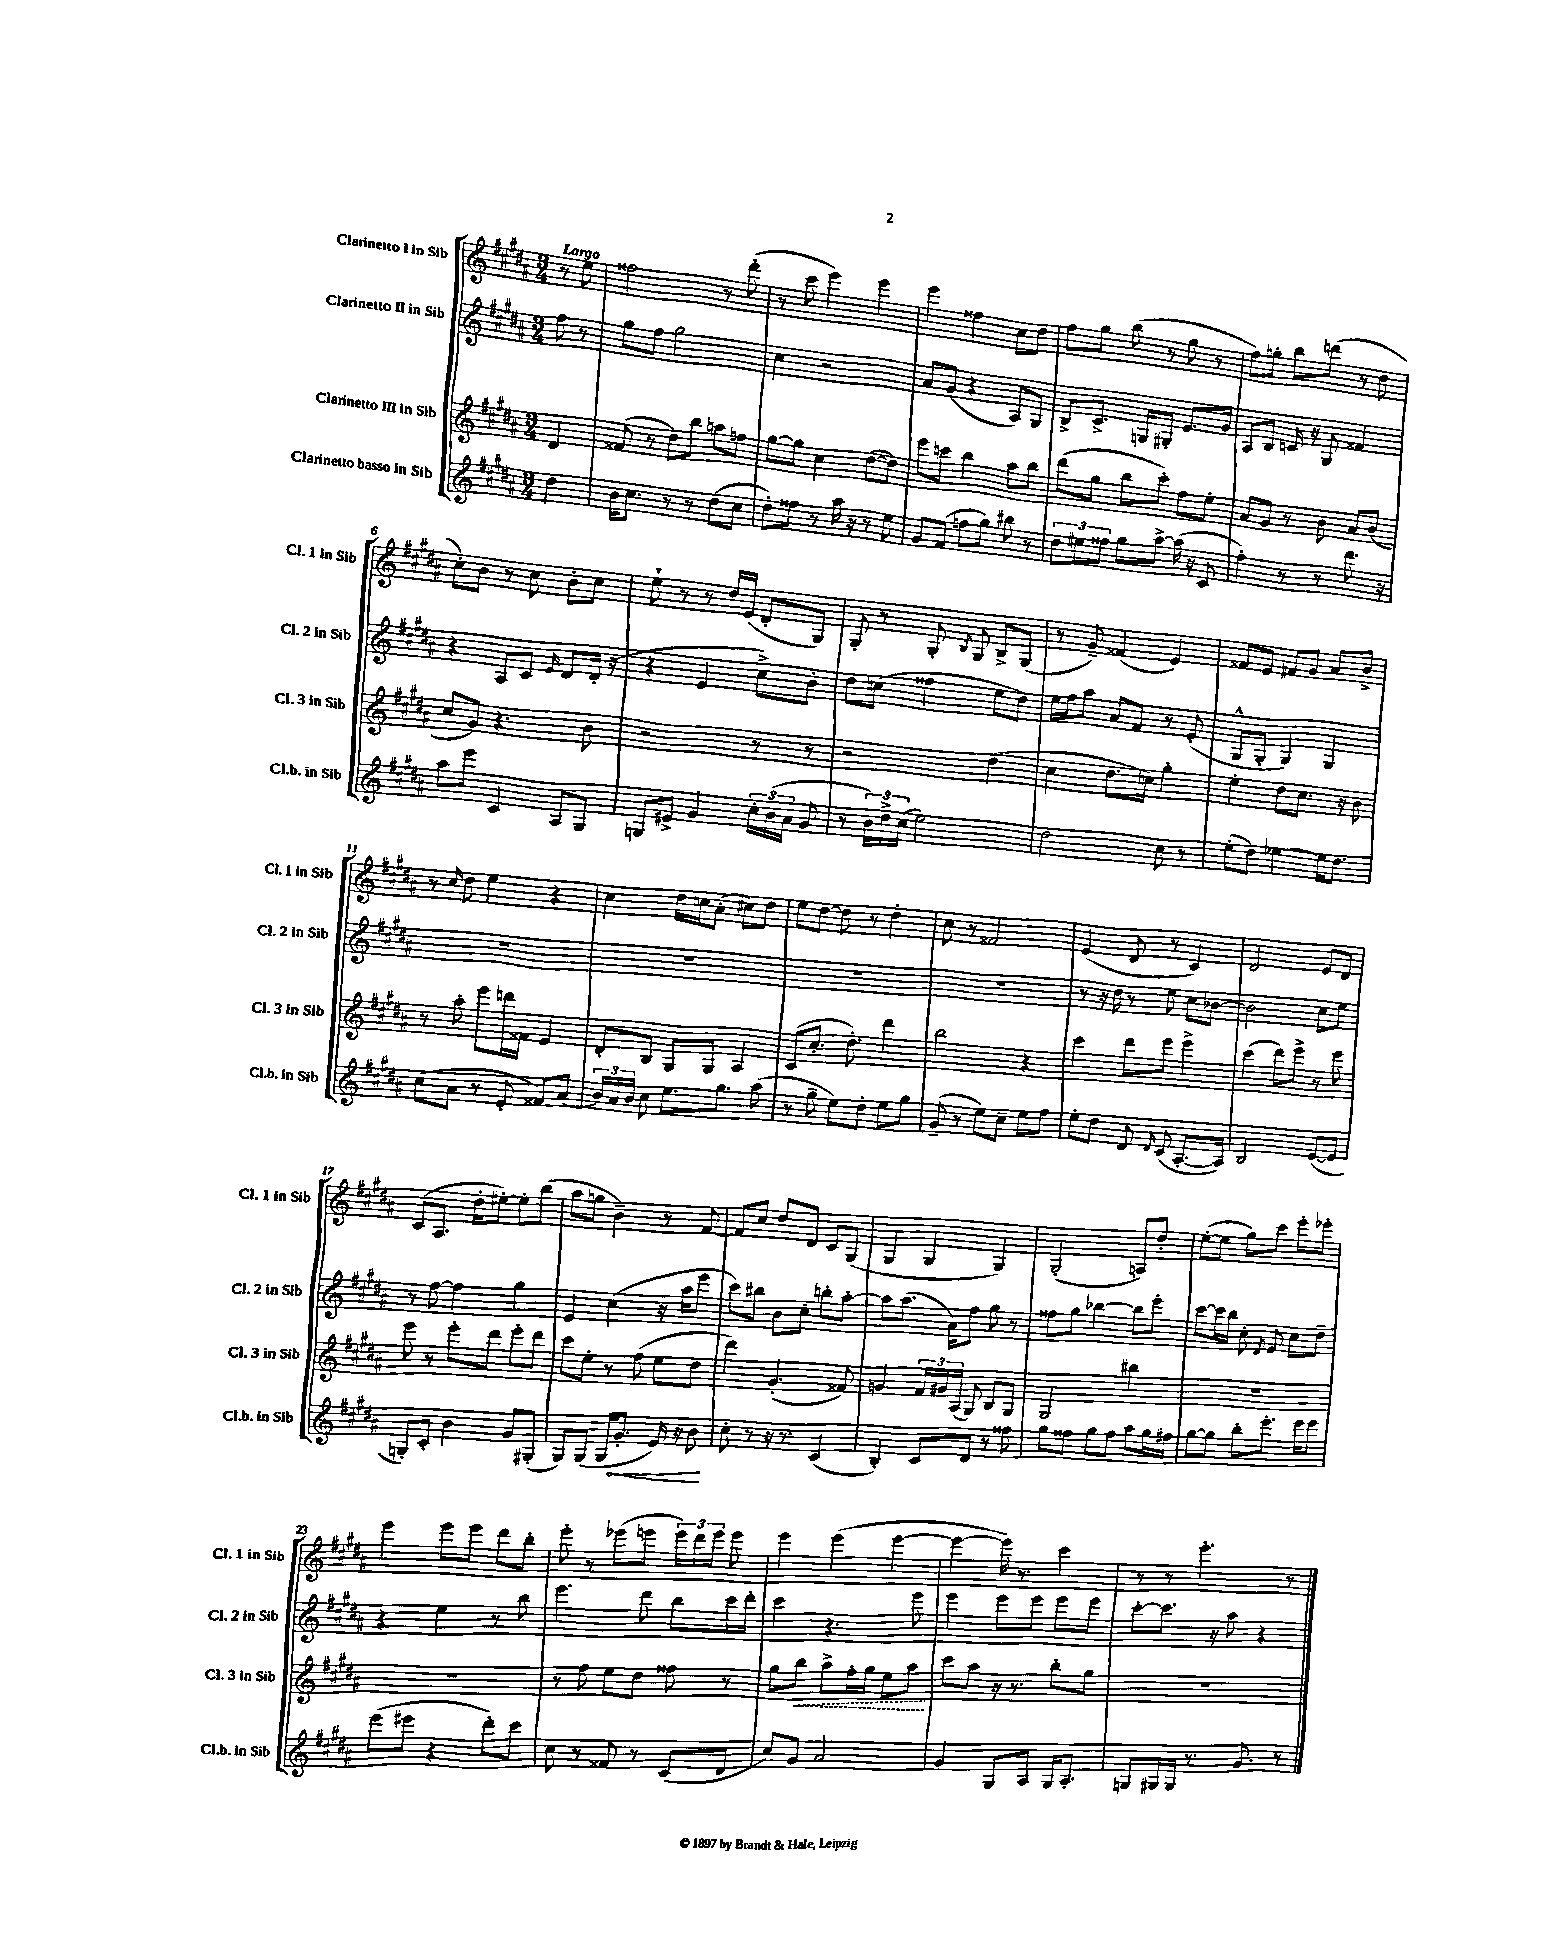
<<
\new StaffGroup <<
\new Staff = "s0" \with { instrumentName = "Clarinetto I in Sib" shortInstrumentName = "Cl. 1 in Sib" } {
    \clef treble \key b \major \numericTimeSignature \time 3/4 \partial 4 \tempo "Largo"
    \autoBeamOff r8 e''8 |
    fisis''2 r8 dis'''8-.( |
    r8 cis'''8 e'''4) e'''4 |
    e'''4 fisis''4 cis''8[ dis''8] |
    fis''8[ gis''8] b''8( r8 gis''8 r8 |
    fis''8[) g''8]-. b''8[ d'''8]( r8 dis''8 |
    cis''8[-.) b'8] r8 cis''8 b'8[-. cis''8] |
    e''8-! r8 r8 dis''16[ e'16]( dis'8[-. gis8]) |
    gis8-. r8 gis8-. \acciaccatura { b8 } gis8 b8[-> gis8]( |
    r8 gis'8--) fisis'4( e'4) |
    fisis'8[ e'8] fis'8[ gis'8] ais'8[ b'8]-> |
    r8 \grace { cis''16 } dis''8 e''4 r4 |
    cis''4 dis''16[ c''16 ais'8]-.( cis''8[) dis''8] |
    e''8[ dis''8]~ dis''8 r8 dis''4-. |
    cis''8 r8 fisis'2 |
    e'4( dis'8 r8 cis'4) |
    dis'2 e'8[ dis'8] |
    cis'8[( ais8.] dis''16[-. eis''8]~-.) eis''8[-. b''8]( |
    ais''8[ g''8] b'4--) r8 fis'8~ |
    fis'8[ cis''8] dis''8[ dis'8] cis'8[ gis8]( |
    gis4 gis4 gis4) |
    gis2-.( a8[) dis''8]-. |
    e''8[~-.( e''8] gis''8[) cis'''8] e'''8[-. ees'''8]-. |
    e'''4 e'''8[ e'''8] dis'''8[ b''8]-. |
    e'''8-. r8 ees'''8[( e'''8] \tuplet 3/2 { e'''16[) dis'''16 e'''16] } e'''8 |
    e'''4 e'''4( e'''4~ |
    e'''4~ e'''16) r8. cis'''4 |
    r8 r8 e'''4.-. r8 \bar "|." |
}
\new Staff = "s1" \with { instrumentName = "Clarinetto II in Sib" shortInstrumentName = "Cl. 2 in Sib" } {
    \clef treble \key b \major \numericTimeSignature \time 3/4 \partial 4
    \autoBeamOff fis''8 r8 |
    gis''8[ fis''8] gis''2 |
    cis''4 r2 |
    ais'8[ gis'8]( r4 ais8[) gis8] |
    b8[-> cis'8.]-> g16[ gis8]-. e'8.[ gis'16] |
    ais8[ b8] c'16 r16 gis8 fisis'4 |
    r4 ais8[ cis'8] \grace { e'16 } dis'8[ dis'16]-.( r16 |
    r4 e'4 cis''8[->) b'8]-. |
    dis''8[ c''8]( fisis''4 e''8[ dis''8]) |
    e''16[ fis''16 ais''8] ais'8[ fis'8] r8 e'8-.( |
    gis8[-^ gis8]-. gis4) gis4 |
    R2. |
    R2. |
    R2. |
    R2. |
    r8 r16 dis''16 r8 e''8 cis''8[ bes'8]~ |
    bes'2 cis''8[ e''8] |
    r8 fis''8~ fis''4 gis''4 |
    e'4 cis''4( r16 ais''16[ e'''8] |
    cis'''8[) bis''8] b'8[ cis''8]-. b''8[-. ais''8]~-. |
    ais''8[ ais''8.]( ais'16[) fis''8] gis''8 r8 |
    fisis''8[ gis''8] bes''4~ bes''8[ e'''8]-. |
    cis'''8[~ cis'''16 b''16] cis''8-. \acciaccatura { dis'8 } e'8 cis''8[ dis''8]-- |
    r4 e''4 r8 b''8 |
    e'''4. dis'''8 b''8[ cis'''16 dis'''16]-. |
    cis'''4 r4. e'''8 |
    e'''4 e'''8[ e'''8] e'''8[ e'''8] |
    cis'''8[~-. cis'''8.] r16 ais''8 r4 \bar "|." |
}
\new Staff = "s2" \with { instrumentName = "Clarinetto III in Sib" shortInstrumentName = "Cl. 3 in Sib" } {
    \clef treble \key b \major \numericTimeSignature \time 3/4 \partial 4
    \autoBeamOff dis'4 |
    fisis'8( r8 dis''8[) b''8] a''8[ f''8] |
    gis''8[~ gis''8] cis''4 dis''8[~( dis''8]) |
    e'''8[ c'''8] b''4 ais''8[ b''8] |
    dis'''8[( gis''8] b''8[ cis'''8]-.) fis''8[ e''8]-. |
    ais'8[ gis'8] r8 b'8 ais'8[ b'8]( |
    cis''8[ gis'8]) r4. b'8 |
    r2 r8 r8 |
    r2 dis''4( |
    cis''4 dis''8.[ c''16]) gis''4-. |
    e''4-. dis''8[ cis''8.] r16 b'8 |
    r8 ais''8-. e'''8[ d'''16 fisis'16] e'4 |
    dis'8[-. b8] gis8[ gis8] ais4 |
    cis'8[( cis''8.]-. dis''8.-.) dis'''4 |
    b''2 r4 |
    cis'''4 dis'''8[ e'''8] e'''4-> |
    cis'''4( dis'''8[) e'''8]-> r8 e'''8 |
    e'''8 r8 e'''8[-. dis'''8] e'''8[-. dis'''8] |
    cis'''8[ e''8]-. r8 fis''8( e''8[ dis''8] |
    dis'''4) gis'4.-.( fisis'8) |
    g'4 \tuplet 3/2 { fis'16[ gis'16 ais16]( } gis8) b8[ gis8] |
    gis2 bis''4 |
    R2. |
    R2. |
    r8 fis''8 e''8[ dis''8] fisis''8 r8 |
    gis''8[ \once \override Hairpin.style = #'dashed-line b''8]\< ais''8[-> fis''16-. gis''16] e''8[ ais''8]\! |
    cis'''8[ ais''8] r16 r8. b''8[-. gis''8] |
    R2. \bar "|." |
}
\new Staff = "s3" \with { instrumentName = "Clarinetto basso in Sib" shortInstrumentName = "Cl.b. in Sib" } {
    \clef treble \key b \major \numericTimeSignature \time 3/4 \partial 4
    \autoBeamOff dis''4 |
    b'16[ cis''8.] r8 r8 dis''8[( cis''8] |
    dis''8[-.) fisis''8] r8 ais''16 r16 r8 e''8 |
    gis'8[ fis'8]( f''8[ gis''8]) bis''8 r8 |
    \tuplet 3/2 { dis''8[ eis''8 fisis''8] } gis''8[ ais''8]~-> ais''16( r16 cis'8 |
    fis''4-.) r8 r8 dis'''8. r16 |
    ais''8[ e'''8] cis'4 ais8[ gis8] |
    g8[ eis'8]-> gis'4 \tuplet 3/2 { cis''16[-. b'16( ais'16] } gis'8 |
    r8 \tuplet 3/2 { b'16[) dis''16-> cis''16]( } e''2) |
    dis''2 cis''8 r8 |
    e''8[-.( dis''8]) ees''4~ ees''16[ dis''8.] |
    cis''8[( ais'8] r8 e'8-. fisis'8[) ais'8]( |
    \tuplet 3/2 { b'16[) ais'16 b'16] } cis''8 e''8.[ gis''8.] ais''8( |
    r8 gis''8-- e''8[) dis''8]-. e''8[ gis''8] |
    gis'8--( r8 e''8[) cis''8]-- e''8[ fis''8] |
    e''8[-. dis''8] dis'8 \grace { dis'16 } cis'8( ais8.[~-. ais16]) |
    b2 e'8[~( e'8] |
    g8[-.) cis'8]-. b'4 gis'8[ gis8]-.( |
    gis8[) gis8]( gis16[ \once \override Hairpin.circled-tip = ##t gis'8.]-.\< e'16) r16 b'8\! |
    cis''8-. r8 r16 r8. cis'4( |
    b4-.) cis'8[ dis'8] r8 fisis''8 |
    gis''8[ fisis''8] gis''8[ fisis''8] ais''8[ gis''16 fis''16] |
    gis''8[~ gis''8] b''8[-. e'''8.]-. e'''16[ e'''8] |
    e'''8[( eis'''8] r4 dis'''8[-.) cis'''8] |
    cis''8 r8 fisis'8 r8 cis'8[( dis'8] |
    cis''8[) gis'8] ais'2 |
    gis'4 gis8[ ais8] gis16[ ais8.]-. |
    g8[ gis16 gis16] r8. gis'8. r8 \bar "|." |
}
>>
>>
